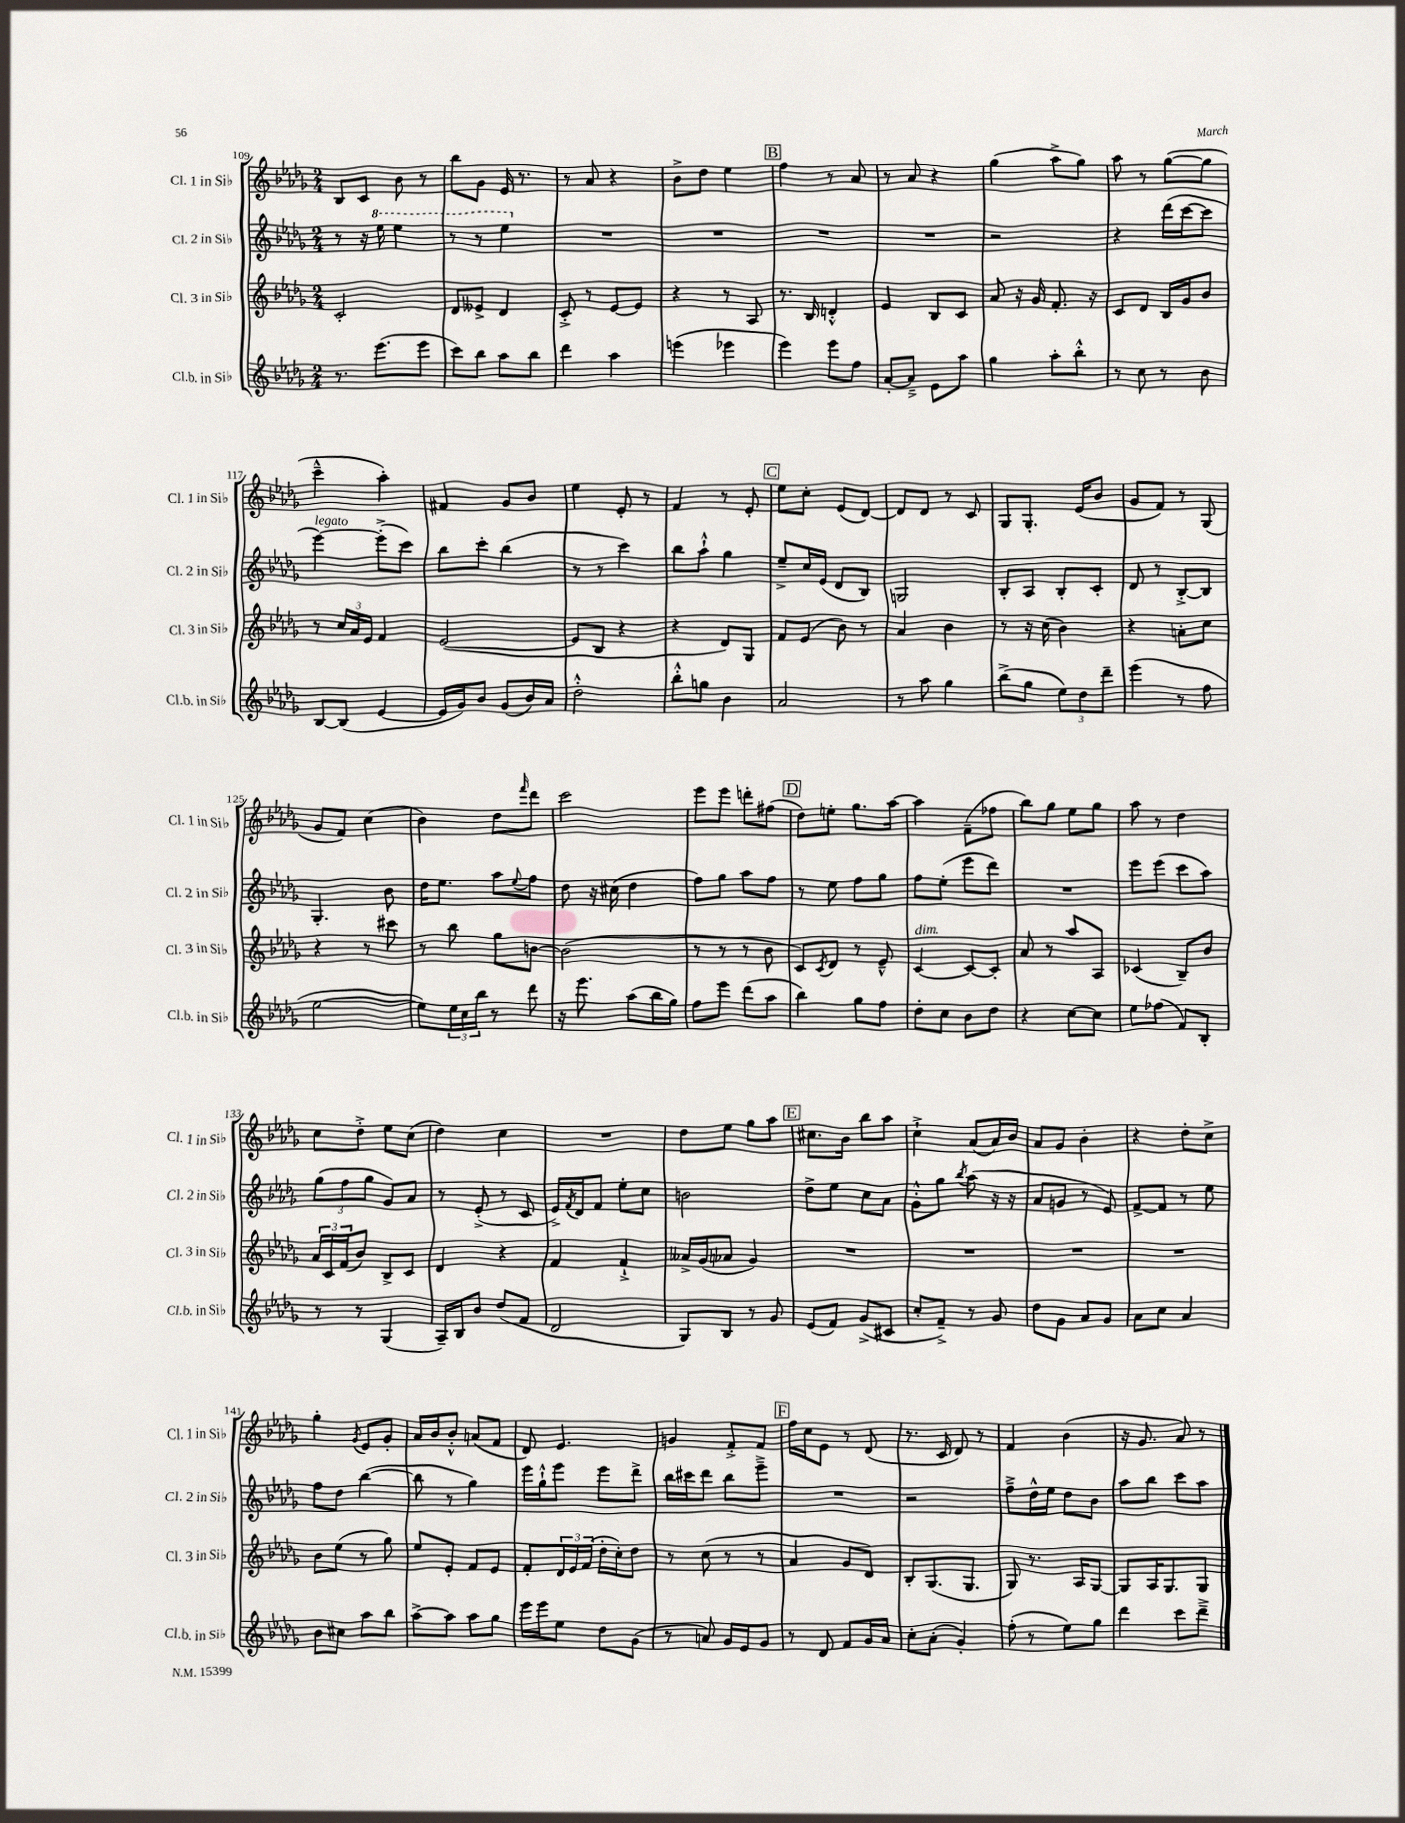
<<
\new StaffGroup <<
\new Staff = "s0" \with { instrumentName = "Cl. 1 in Sib" shortInstrumentName = "Cl. 1 in Sib" } {
    \clef treble \key des \major \numericTimeSignature \time 2/4
    bes8 c'8 bes'8 r8 |
    bes''8 ges'8 ees'16 r8. |
    r8 aes'8 r4 |
    bes'8-> des''8 ees''4 |
    \mark \markup { \box "B" } f''4 r8 aes'8 |
    r8 aes'8 r4 |
    ges''4( aes''8-> ges''8) |
    aes''8 r8 ges''8~( ges''8 |
    c'''4---^ aes''4-.) |
    fis'4 ges'8 bes'8 |
    ees''4 ees'8-. r8 |
    f'4 r8 ees'8-. |
    \mark \markup { \box "C" } ees''8 c''8-. ees'8( des'8~) |
    des'8 des'8 r8 c'8 |
    ges8 ges8.-. ees'16( bes'8 |
    ges'8 f'8) r8 ges8( |
    ges'8 f'8) c''4( |
    bes'4) des''8 \grace { f'''16 } des'''8 |
    c'''2 |
    ees'''8 ees'''8 d'''8-. fis''8( |
    \mark \markup { \box "D" } des''8) e''8-. ges''8. aes''16~ |
    aes''4 f'8--( fes''8 |
    bes''8) ges''8 ees''8 ges''8 |
    aes''8 r8 des''4 |
    c''8 des''8-.-> ees''8 c''8( |
    des''4) c''4 |
    R2 |
    des''8 ees''8 ges''8 aes''8 |
    \mark \markup { \box "E" } cis''8. bes'16 bes''8 aes''8 |
    c''4-!-> aes'8( aes'16) bes'16 |
    aes'8 ges'8 bes'4-. |
    r4 des''8-. c''8-> |
    ges''4-. \acciaccatura { ges'8 } ees'8 ges'8-. |
    aes'16 bes'16 bes'8-.-^ a'8( f'8 |
    des'8) ees'4. |
    g'4 f'8-.-> f'8 |
    \mark \markup { \box "F" } f''16 c''16 ees'8 r8 des'8( |
    r8. c'16 des'8) r8 |
    f'4 bes'4( |
    r16 ges'8. aes'8) r8 \bar "|." |
}
\new Staff = "s1" \with { instrumentName = "Cl. 2 in Sib" shortInstrumentName = "Cl. 2 in Sib" } {
    \clef treble \key des \major \numericTimeSignature \time 2/4
    r8 r16 \ottava #1 ees'''16 ees'''4 |
    r8 r8 ees'''4 \ottava #0 |
    R2 |
    R2 |
    \mark \markup { \box "B" } R2 |
    R2 |
    r2 |
    r4 des'''16( c'''16~ c'''8 |
    ees'''4~^\markup { \italic "legato" }) ees'''8-.->( c'''8) |
    bes''8 c'''8-. bes''4( |
    r8 r8 c'''4) |
    bes''8 aes''8-!-^ ges''4 |
    \mark \markup { \box "C" } ees''8---> c''16 ees'16( des'8 bes8) |
    g2 |
    bes8-. aes8 bes8-. c'8-. |
    des'8 r8 bes8~-.-> bes8 |
    ges4.-. bes'8 |
    des''16 ees''8. aes''8 \appoggiatura { ees''8 } f''8 |
    des''8 r16 cis''16( des''4 |
    f''8) ges''8 aes''8 f''8 |
    \mark \markup { \box "D" } r8 ees''8 f''8 ges''8 |
    f''8 ees''8-.( ees'''8 des'''8) |
    R2 |
    ees'''8 ees'''8( c'''8 aes''8) |
    \tuplet 3/2 { ges''8( f''8 ges''8 } ges'8) aes'8 |
    r8 ees'8-.->( r8 c'8 |
    ees'16->) \acciaccatura { f'8 } des'16 f'8 ees''8-. c''8 |
    b'2 |
    \mark \markup { \box "E" } des''8-> ees''8 c''8 aes'8 |
    ges'8-.-^ ges''8 \acciaccatura { bes''8 } aes''8( r16 r16 |
    aes'8 g'8 r8 ees'8) |
    f'8~-> f'8 r8 ees''8 |
    f''8 des''8 bes''4~( |
    bes''8 r8 ges''4) |
    ees'''16 ges''16-!-^ ees'''8 ees'''8 des'''8-> |
    bes''16 cis'''16 des'''8 bes''8 ees'''8---> |
    \mark \markup { \box "F" } R2 |
    r2 |
    f''8---> des''16-^ ees''16 des''8 bes'8 |
    aes''8 bes''8 c'''8 aes''8 \bar "|." |
}
\new Staff = "s2" \with { instrumentName = "Cl. 3 in Sib" shortInstrumentName = "Cl. 3 in Sib" } {
    \clef treble \key des \major \numericTimeSignature \time 2/4
    c'2-. |
    des'8 eeses'8-> des'4 |
    c'8-.-> r8 ees'8~ ees'8 |
    r4 r8 aes8 |
    \mark \markup { \box "B" } r8. bes16 d'4-.-^ |
    ees'4 bes8 c'8 |
    aes'8 r16 ges'16 f'8.-. r16 |
    c'8 des'8 bes16 ges'16 bes'8 |
    r8 \tuplet 3/2 { c''16 aes'16 ees'16 } f'4 |
    ees'2~( |
    ees'8 bes8 r4 |
    r4 des'8) ges8 |
    \mark \markup { \box "C" } f'8 ees'8( bes'8) r8 |
    aes'4 bes'4 |
    r8 r16 c''16( bes'4) |
    r4 a'8-. c''8 |
    r4 r8 cis'''8 |
    r8 bes''8 ges''8 b'8~ |
    b'2( |
    r8 r8 r8 bes'8 |
    \mark \markup { \box "D" } c'8) \acciaccatura { c'8 } des'8 r8 ees'8---^ |
    c'4~^\markup { \italic "dim." } c'8~ c'8-. |
    aes'8 r8 aes''8 aes8 |
    ces'4( bes8--) bes'8 |
    \tuplet 3/2 { aes'16 c'16 f'16( } bes'8) bes8-> c'8 |
    des'4 r4 |
    f'4 f'4-!-> |
    aeses'16-> ges'16( aes'8 ges'4) |
    \mark \markup { \box "E" } R2 |
    R2 |
    R2 |
    R2 |
    bes'8 ees''8( r8 ges''8) |
    ees''8 ees'8-. f'8 ees'8 |
    f'8-. \tuplet 3/2 { des'16 ees'16 f'16( } des''16-. c''16-.) des''8 |
    r8 c''8( r8 r8 |
    \mark \markup { \box "F" } aes'4 ges'8 des'8) |
    bes8-. ges8.( ges8. |
    ges8) r8. aes16 ges8~ |
    ges8 aes16 ges8. ges8 \bar "|." |
}
\new Staff = "s3" \with { instrumentName = "Cl.b. in Sib" shortInstrumentName = "Cl.b. in Sib" } {
    \clef treble \key des \major \numericTimeSignature \time 2/4
    r8. ees'''8.( ees'''8 |
    c'''8) bes''8 aes''8 bes''8 |
    des'''4 aes''4 |
    e'''4( ees'''4 |
    \mark \markup { \box "B" } ees'''4) ees'''8 f''8 |
    aes'8~-. aes'8---> ees'8 aes''8 |
    ges''4 aes''8-. bes''8-.-^ |
    r8 c''8 r8 bes'8 |
    bes8~ bes8( ees'4~ |
    ees'16 ges'16) bes'8 ges'8( bes'16) aes'16 |
    des''2-.-^ |
    bes''8-.-^ g''8 bes'4 |
    \mark \markup { \box "C" } aes'2 |
    r8 aes''8 ges''4 |
    bes''8->( ges''8 \tuplet 3/2 { ees''8) des''8 des'''8-- } |
    ees'''4( r8 f''8 |
    ees''2~ |
    ees''8) \tuplet 3/2 { ees''16 c''16 bes''16 } r8 des'''8 |
    r16 ees'''8. aes''8( bes''16 ges''16) |
    f''8 ees'''8 des'''8( aes''8 |
    \mark \markup { \box "D" } bes''4) ges''8 f''8 |
    des''8-. c''8 bes'8 des''8 |
    r4 c''8~ c''8 |
    ees''8 fes''8( f'8) bes8-. |
    r8 r8 ges4( |
    aes16--) bes16 bes'8 des''8( f'8 |
    des'2 |
    ges8) bes8 r8 ges'8 |
    \mark \markup { \box "E" } ees'8( f'8) ges'8->( cis'8 |
    c''8-. f'8--->) r8 ges'8 |
    des''8 ges'8 aes'8 ges'8 |
    aes'8 c''8 aes'4 |
    bes'8 cis''8 aes''8 bes''8 |
    aes''8~-> aes''8 aes''8 ges''8 |
    ees'''16 ees'''16 ees''8 des''8 ges'8( |
    r8 a'8) ges'16 ees'16 ges'8 |
    \mark \markup { \box "F" } r8 des'8 f'8 ges'16 aes'16 |
    c''8-. aes'8-.( ges'4-.) |
    f''8-.( r8 ees''8) ges''8 |
    des'''4 c'''8 des'''8---> \bar "|." |
}
>>
>>
\layout { \context { \Score currentBarNumber = #109 } }
